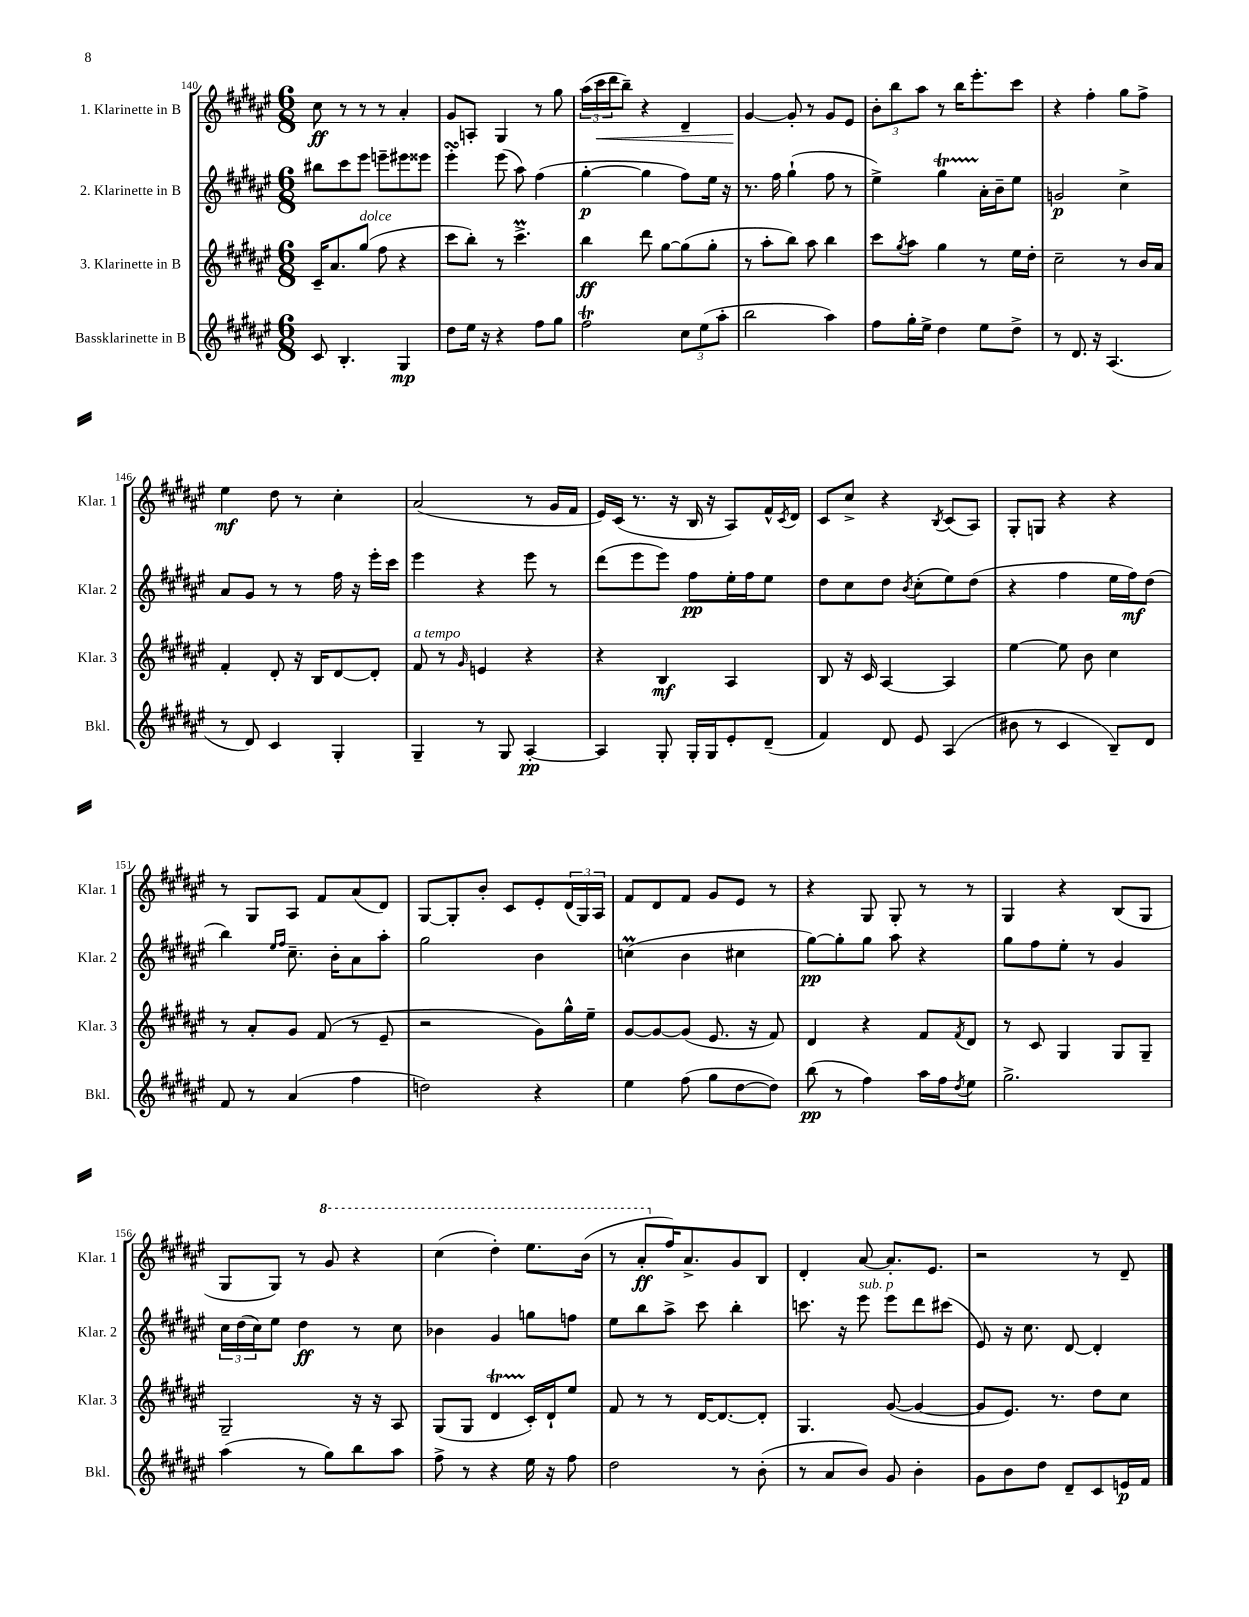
<<
\new StaffGroup <<
\new Staff = "s0" \with { instrumentName = "1. Klarinette in B" shortInstrumentName = "Klar. 1" } {
    \clef treble \key fis \major \numericTimeSignature \time 6/8
    cis''8\ff r8 r8 r8 ais'4-. |
    gis'8 a8-. gis4 r8 gis''8 |
    \tuplet 3/2 { ais''16( cis'''16\< dis'''16 } b''8--) r4 dis'4-- |
    gis'4~\! gis'8-. r8 gis'8 eis'8 |
    \tuplet 3/2 { b'8-. b''8 ais''8 } r8 b''16 eis'''8.-. cis'''8 |
    r4 fis''4-. gis''8 fis''8-> |
    eis''4\mf dis''8 r8 cis''4-. |
    ais'2( r8 gis'16 fis'16 |
    eis'16) cis'16( r8. r16 b16 r16 ais8) fis'16-^ \acciaccatura { cis'8 } dis'16 |
    cis'8 cis''8-> r4 \acciaccatura { b8 } cis'8( ais8) |
    gis8-. g8 r4 r4 |
    r8 gis8 ais8 fis'8 ais'8( dis'8) |
    gis8~ gis8-. b'8-. cis'8 eis'8-. \tuplet 3/2 { dis'16( gis16) ais16 } |
    fis'8 dis'8 fis'8 gis'8 eis'8 r8 |
    r4 gis8 gis8-. r8 r8 |
    gis4 r4 b8( gis8 |
    gis8 gis8) r8 \ottava #1 gis''8 r4 |
    cis'''4( dis'''4-.) eis'''8. b''16( |
    r8 ais''8-.\ff \ottava #0 fis''16) ais'8.-> gis'8 b8 |
    dis'4-. ais'8~ ais'8.-. eis'8. |
    r2 r8 dis'8-- \bar "|." |
}
\new Staff = "s1" \with { instrumentName = "2. Klarinette in B" shortInstrumentName = "Klar. 2" } {
    \clef treble \key fis \major \numericTimeSignature \time 6/8
    bis''8 cis'''8 eis'''8 e'''8-- eis'''8 eisis'''8 |
    eis'''4-.\turn eis'''8( ais''8) fis''4( |
    gis''4~-.\p gis''4 fis''8) eis''16 r16 |
    r8. fis''16 gis''4-!( fis''8 r8 |
    eis''4->) gis''4\startTrillSpan ais'16-.\stopTrillSpan b'16-- eis''8 |
    g'2\p cis''4-> |
    ais'8 gis'8 r8 r8 fis''16 r16 eis'''16-. cis'''16 |
    eis'''4 r4 eis'''8 r8 |
    dis'''8( eis'''8 eis'''8) fis''8\pp eis''16-. fis''16 eis''8 |
    dis''8 cis''8 dis''8 \acciaccatura { b'8 } cis''8-.( eis''8) dis''8( |
    r4 fis''4 eis''16 fis''16\mf) dis''8( |
    b''4) \grace { eis''16 fis''16 } cis''8.-- b'16-. ais'8 ais''8-. |
    gis''2 b'4 |
    c''4\prall( b'4 cis''4 |
    gis''8~\pp) gis''8-. gis''8 ais''8 r4 |
    gis''8 fis''8 eis''8-. r8 gis'4 |
    \tuplet 3/2 { cis''16 dis''16( cis''16) } eis''8 dis''4\ff r8 cis''8 |
    bes'4 gis'4 g''8 f''8 |
    eis''8 b''8 ais''8-> cis'''8 b''4-. |
    c'''8. r16 eis'''8^\markup { \italic "sub. p" } eis'''8 dis'''8 cis'''8( |
    eis'8) r16 cis''8. dis'8~ dis'4-. \bar "|." |
}
\new Staff = "s2" \with { instrumentName = "3. Klarinette in B" shortInstrumentName = "Klar. 3" } {
    \clef treble \key fis \major \numericTimeSignature \time 6/8
    cis'16-- ais'8. gis''8^\markup { \italic "dolce" }( fis''8 r4 |
    cis'''8 b''8-.) r8 cis'''4.->\prall |
    b''4\ff dis'''8 gis''8~ gis''8( gis''8-. |
    r8 ais''8-. b''8) ais''8 b''4 |
    cis'''8 \acciaccatura { gis''8 } ais''8 gis''4 r8 eis''16 dis''16-. |
    cis''2-- r8 b'16 ais'16 |
    fis'4-. dis'8-. r16 b16 dis'8~ dis'8-. |
    fis'8^\markup { \italic "a tempo" } r8 \grace { gis'16 } e'4 r4 |
    r4 b4\mf ais4 |
    b8 r16 cis'16 ais4~ ais4 |
    eis''4~ eis''8 b'8 cis''4 |
    r8 ais'8-. gis'8 fis'8( r8 eis'8-- |
    r2 gis'8) gis''16-^ eis''16-- |
    gis'8~ gis'8~ gis'8( eis'8. r16 fis'8) |
    dis'4 r4 fis'8 \acciaccatura { fis'8 } dis'8 |
    r8 cis'8 gis4 gis8 gis8-- |
    gis2-- r16 r16 ais8 |
    gis8( gis8 dis'4\startTrillSpan cis'16-.\stopTrillSpan) dis'16-! eis''8 |
    fis'8 r8 r8 dis'16~ dis'8.~ dis'8-. |
    gis4. gis'8~( gis'4~ |
    gis'8 eis'8.) r8. dis''8 cis''8 \bar "|." |
}
\new Staff = "s3" \with { instrumentName = "Bassklarinette in B" shortInstrumentName = "Bkl." } {
    \clef treble \key fis \major \numericTimeSignature \time 6/8
    cis'8 b4.-. gis4\mp |
    dis''8 eis''16 r16 r4 fis''8 gis''8 |
    fis''2\trill \tuplet 3/2 { cis''8 eis''8( ais''8-. } |
    b''2 ais''4) |
    fis''8 gis''16-. eis''16-> dis''4 eis''8 dis''8-> |
    r8 dis'8. r16 ais4.( |
    r8 dis'8) cis'4 gis4-. |
    gis4-- r8 gis8 ais4~-.\pp |
    ais4 gis8-. gis16-. gis16 eis'8-. dis'8--( |
    fis'4) dis'8 eis'8 ais4( |
    bis'8 r8 cis'4 b8--) dis'8 |
    fis'8 r8 ais'4( fis''4 |
    d''2) r4 |
    eis''4 fis''8( gis''8 dis''8~ dis''8) |
    b''8\pp( r8 fis''4) ais''16 fis''16 \acciaccatura { dis''8 } eis''8 |
    gis''2.-> |
    ais''4( r8 gis''8) b''8 ais''8 |
    fis''8-> r8 r4 eis''16 r16 fis''8 |
    dis''2 r8 b'8-.( |
    r8 ais'8 b'8) gis'8 b'4-. |
    gis'8 b'8 dis''8 dis'8-- cis'8 e'16\p fis'16 \bar "|." |
}
>>
>>
\layout { \context { \Score currentBarNumber = #140 } }
